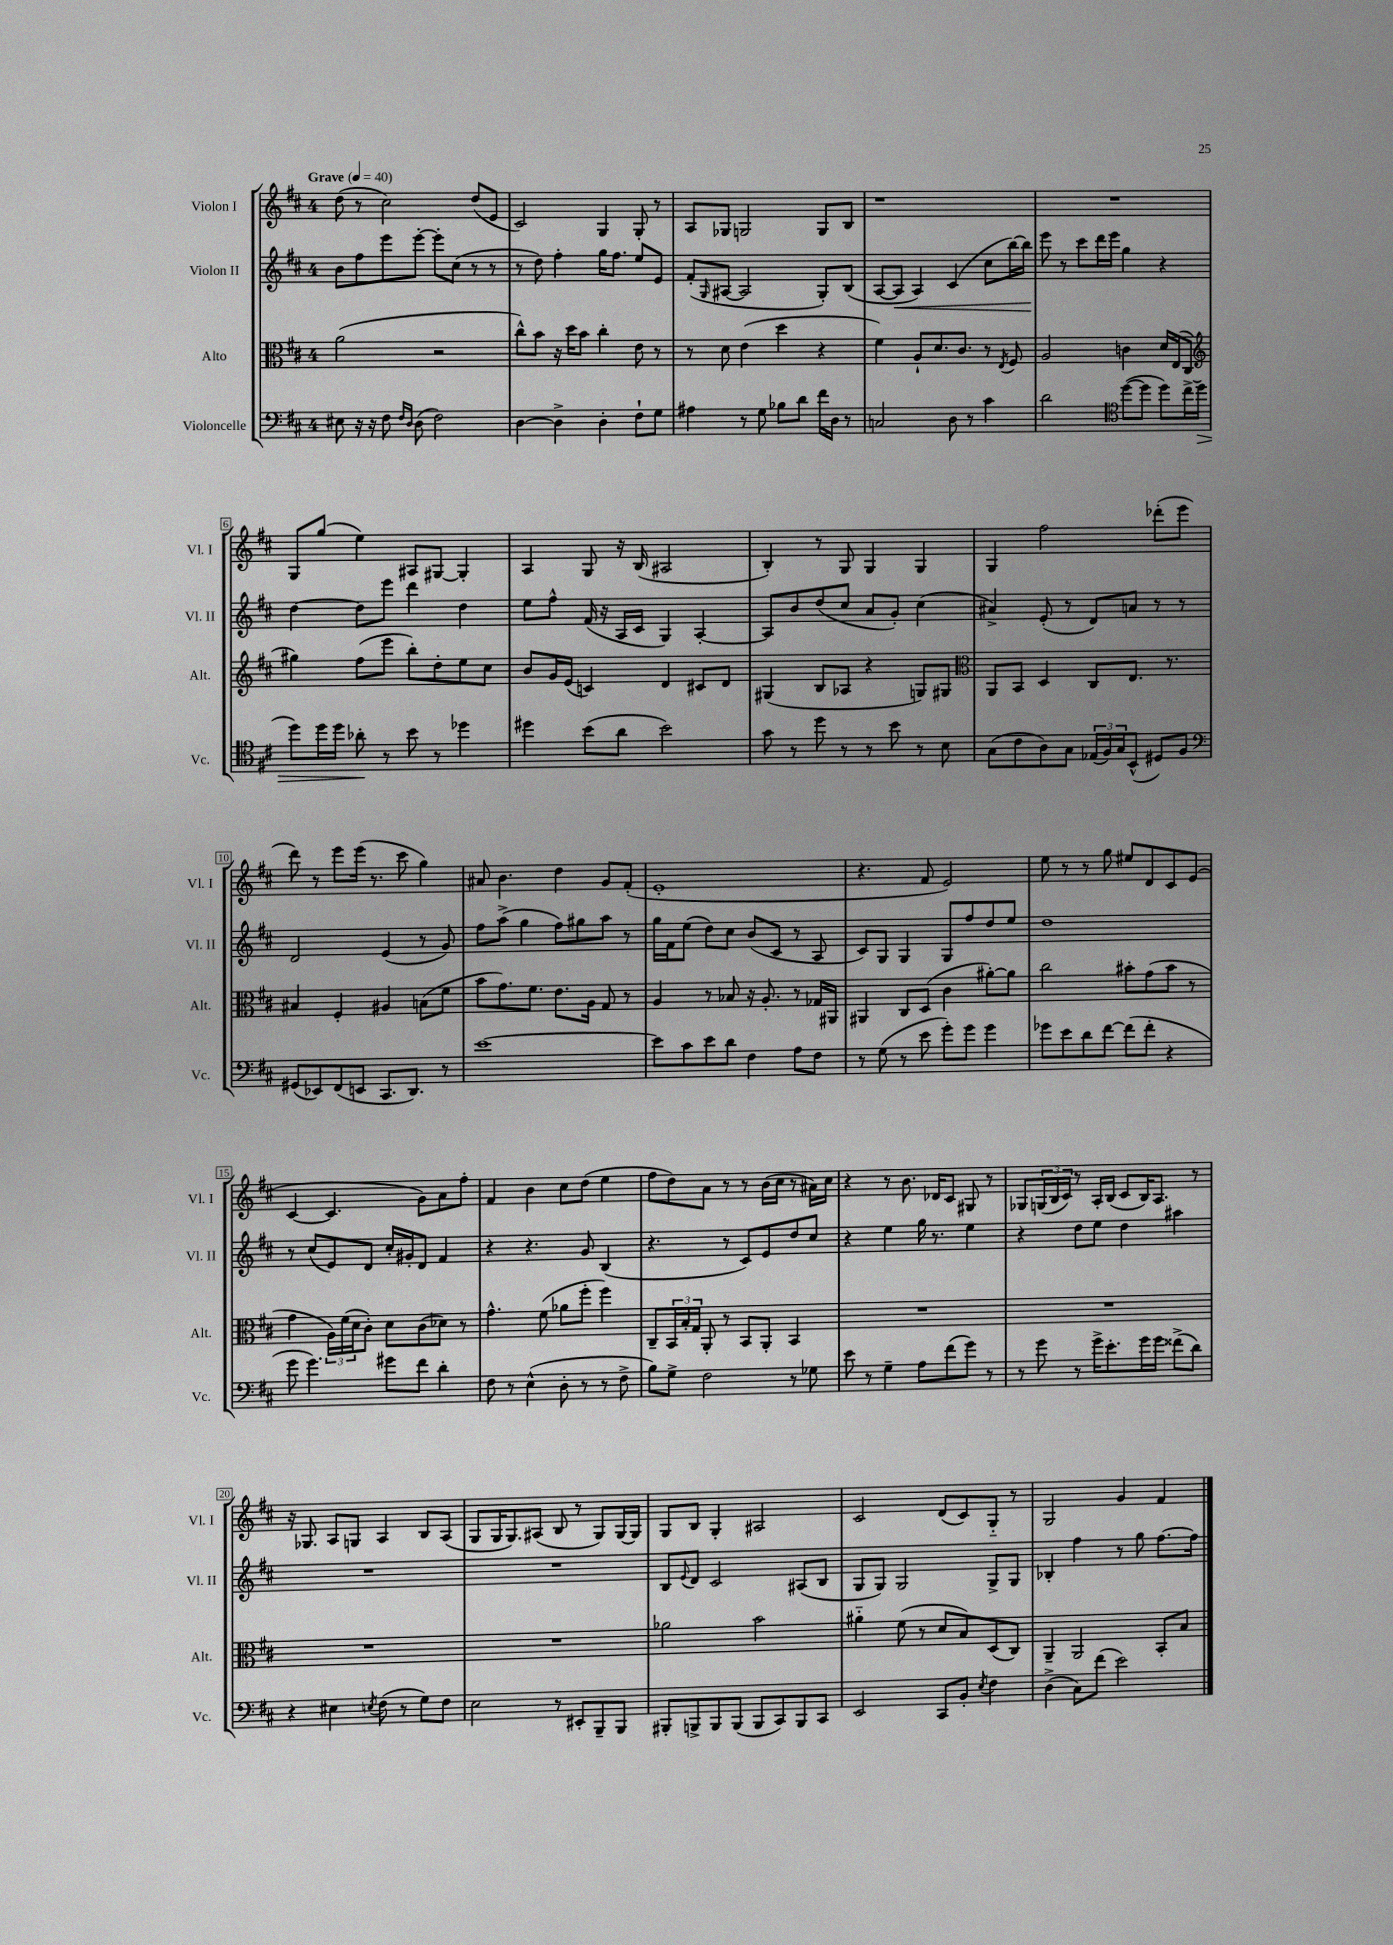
<<
\new StaffGroup <<
\new Staff = "s0" \with { instrumentName = "Violon I" shortInstrumentName = "Vl. I" } {
    \clef treble \key d \major \once \override Staff.TimeSignature.style = #'single-digit \time 4/4 \tempo "Grave" 4 = 40
    d''8( r8 cis''2) d''8( e'8 |
    cis'2) g4 g8-. r8 |
    a8 ges8 g2 g8 b8 |
    r1 |
    R1 |
    g8 g''8( e''4) ais8 gis8~ gis4-. |
    a4 g8 r16 b16( ais2 |
    b4-.) r8 g8 g4 g4 |
    g4 fis''2 des'''8-.( e'''8 |
    d'''8) r8 e'''8 e'''16( r8. cis'''8 g''4) |
    ais'8 b'4. d''4 g'8 fis'8-.( |
    e'1-. |
    r4. fis'8 e'2) |
    e''8 r8 r8 g''8 eis''8 d'8 cis'8 e'8( |
    cis'4~ cis'4. g'8) a'8 fis''8-. |
    fis'4 b'4 cis''8 d''8( e''4 |
    fis''8 d''8) a'8 r8 r8 b'16( cis''16 r8 ais'16) cis''16 |
    r4 r8 b'8. des'16 cis'8 gis8 r8 |
    ges8 \tuplet 3/2 { g16( b16 cis'16) } r8 a16-. b16( cis'8 b16) a8. r8 |
    r16 ges8. a8 g8 a4 b8 a8( |
    g8 g16 g8.) ais8( b8 r8 g8) g16~ g16 |
    g8 b8 g4-. ais2 |
    cis'2 d'8( cis'8) g8-_ r8 |
    g2 g'4 fis'4 \bar "|." |
}
\new Staff = "s1" \with { instrumentName = "Violon II" shortInstrumentName = "Vl. II" } {
    \clef treble \key d \major \once \override Staff.TimeSignature.style = #'single-digit \time 4/4
    b'8 fis''8 e'''8 e'''8~-. e'''8-. cis''8( r8 r8 |
    r8 d''8) fis''4-. g''16 fis''8. e''8 e'8 |
    fis'8-.( \grace { g16 } ais8~ ais2 g8-.) b8( |
    a8~ a8\< a4) cis'4( cis''8 b''16~) b''16\! |
    e'''8 r8 cis'''8 d'''16 e'''16 g''4 r4 |
    d''4~ d''8 e'''8 d'''4 d''4 |
    e''8 fis''8-^ fis'16( r16 a16 cis'16 g4) a4~-. |
    a8 b'8 d''8( cis''8 a'8 g'8-.) cis''4( |
    ais'4->) e'8-.( r8 d'8) a'8 r8 r8 |
    d'2 e'4( r8 g'8) |
    fis''8 a''8->( g''4 fis''8) gis''8 a''8 r8 |
    g''16 fis'16 e''8( d''8) cis''8 b'8( cis'8 r8 a8 |
    cis'8) g8 g4 g8 fis''8 d''8 e''8 |
    d''1 |
    r8 cis''8( e'8) d'8 cis''16-. gis'16-. d'8 fis'4 |
    r4 r4. g'8 b4( |
    r4. r8 cis'8) e'8 d''8 cis''8 |
    r4 e''4 g''16 r8. e''4 |
    r4 d''8 e''8 d''4 ais''4 |
    R1 |
    R1 |
    b8 \appoggiatura { e'8 } d'8 cis'2 ais8( b8 |
    g8 g8) g2 g8-> g8 |
    bes4-. fis''4 r8 g''8 fis''8.~ fis''16 \bar "|." |
}
\new Staff = "s2" \with { instrumentName = "Alto" shortInstrumentName = "Alt." } {
    \clef alto \key d \major \once \override Staff.TimeSignature.style = #'single-digit \time 4/4
    a'2( r2 |
    cis''8-^) b'8 r16 d''16 b'8 cis''4-. e'8 r8 |
    r8 d'8 e'4( d''4 r4 |
    fis'4) a8-! d'8. cis'8. r8 \acciaccatura { e8 } fis8 |
    a2 c'4 d'16 e16( cis8 |
    \clef treble gis''4) fis''8( e'''8 b''8-.) d''8-. e''8 cis''8 |
    b'8 g'16 e'16( c'4) d'4 cis'8 d'8 |
    gis4( b8 aes8 r4 g8) gis8 |
    \clef alto a,8 b,8 d4 cis8 e8. r8. |
    bis4 fis4-. ais4 b8( fis'8 |
    b'8 g'8.) fis'8. e'8. a16 g8 r8 |
    a4 r8 bes8 r16 a8.-. r8 ges16 ais,16 |
    ais,4 cis8 d8( cis'4 ais'8~-.) ais'8 |
    cis''2 bis'8-. g'8( bis'8 r8 |
    g'4 \tuplet 3/2 { a16) fis'16( d'16 } cis'8-.) d'8 cis'8( des'8) r8 |
    g'4.-^ fis'8( aes'8 fis''8-. fis''4) |
    cis8-- \tuplet 3/2 { b,16 b16-. g16 } a,8-. r8 b,8 a,8-. b,4 |
    R1 |
    R1 |
    R1 |
    R1 |
    aes'2 b'2 |
    ais'4-_ fis'8( r8 d'8 b8) d8( cis8) |
    a,4-- a,2 b,8-. b8 \bar "|." |
}
\new Staff = "s3" \with { instrumentName = "Violoncelle" shortInstrumentName = "Vc." } {
    \clef bass \key d \major \once \override Staff.TimeSignature.style = #'single-digit \time 4/4
    eis8 r16 r16 fis8 \grace { fis16 d16 } d8( fis2) |
    d4~ d4-> d4-. fis8-! g8 |
    ais4 r8 g8 bes8 d'8 fis'16 d16 r8 |
    c2 d8 r8 cis'4 |
    d'2 \clef tenor d''8~( d''8 d''8) cis''16-> d''16\>( |
    d''8) d''16 d''16 aes'8-.\! r8 b'8 r8 des''4 |
    dis''4 b'8( a'8 b'2) |
    g'8 r8 d''8 r8 r8 b'8 r8 b8 |
    g8( cis'8 a8) g8 \tuplet 3/2 { ees16( fis16) g16 } b,8-^( dis8) fis8 |
    \clef bass gis,8( ees,8) fis,8( e,8 cis,8. d,8.) r8 |
    e'1~ |
    e'8 cis'8 e'8 d'8 fis4 a8 fis8 |
    r8 g8( r8 e'8 g'8-.) g'8 g'4 |
    ges'8 e'8 d'8 fis'8~ fis'8( fis'8-. r4 |
    g'8 g'4.) gis'8 fis'8 d'4-. |
    fis8 r8 e4-^( d8-. r8 r8 fis8-> |
    b8) g8-> fis2 r8 ges8 |
    e'8 r8 g4-- a8 fis'8( g'8) r8 |
    r8 g'8 r8 g'16-> e'8.-. g'16 g'16 fisis'8->( d'8) |
    r4 eis4 \acciaccatura { e8 } fis8( r8 g8) fis8 |
    e2 r8 eis,8-. b,,8-- b,,8 |
    bis,,8-. b,,8-> b,,8 b,,8( b,,8 cis,8) b,,8 cis,8 |
    e,2 cis,8 b,8-. \acciaccatura { e8 } fis4 |
    d4->( cis8) fis'8( e'2) \bar "|." |
}
>>
>>
\layout { \context { \Score \override BarNumber.stencil = #(make-stencil-boxer 0.1 0.3 ly:text-interface::print) } }
